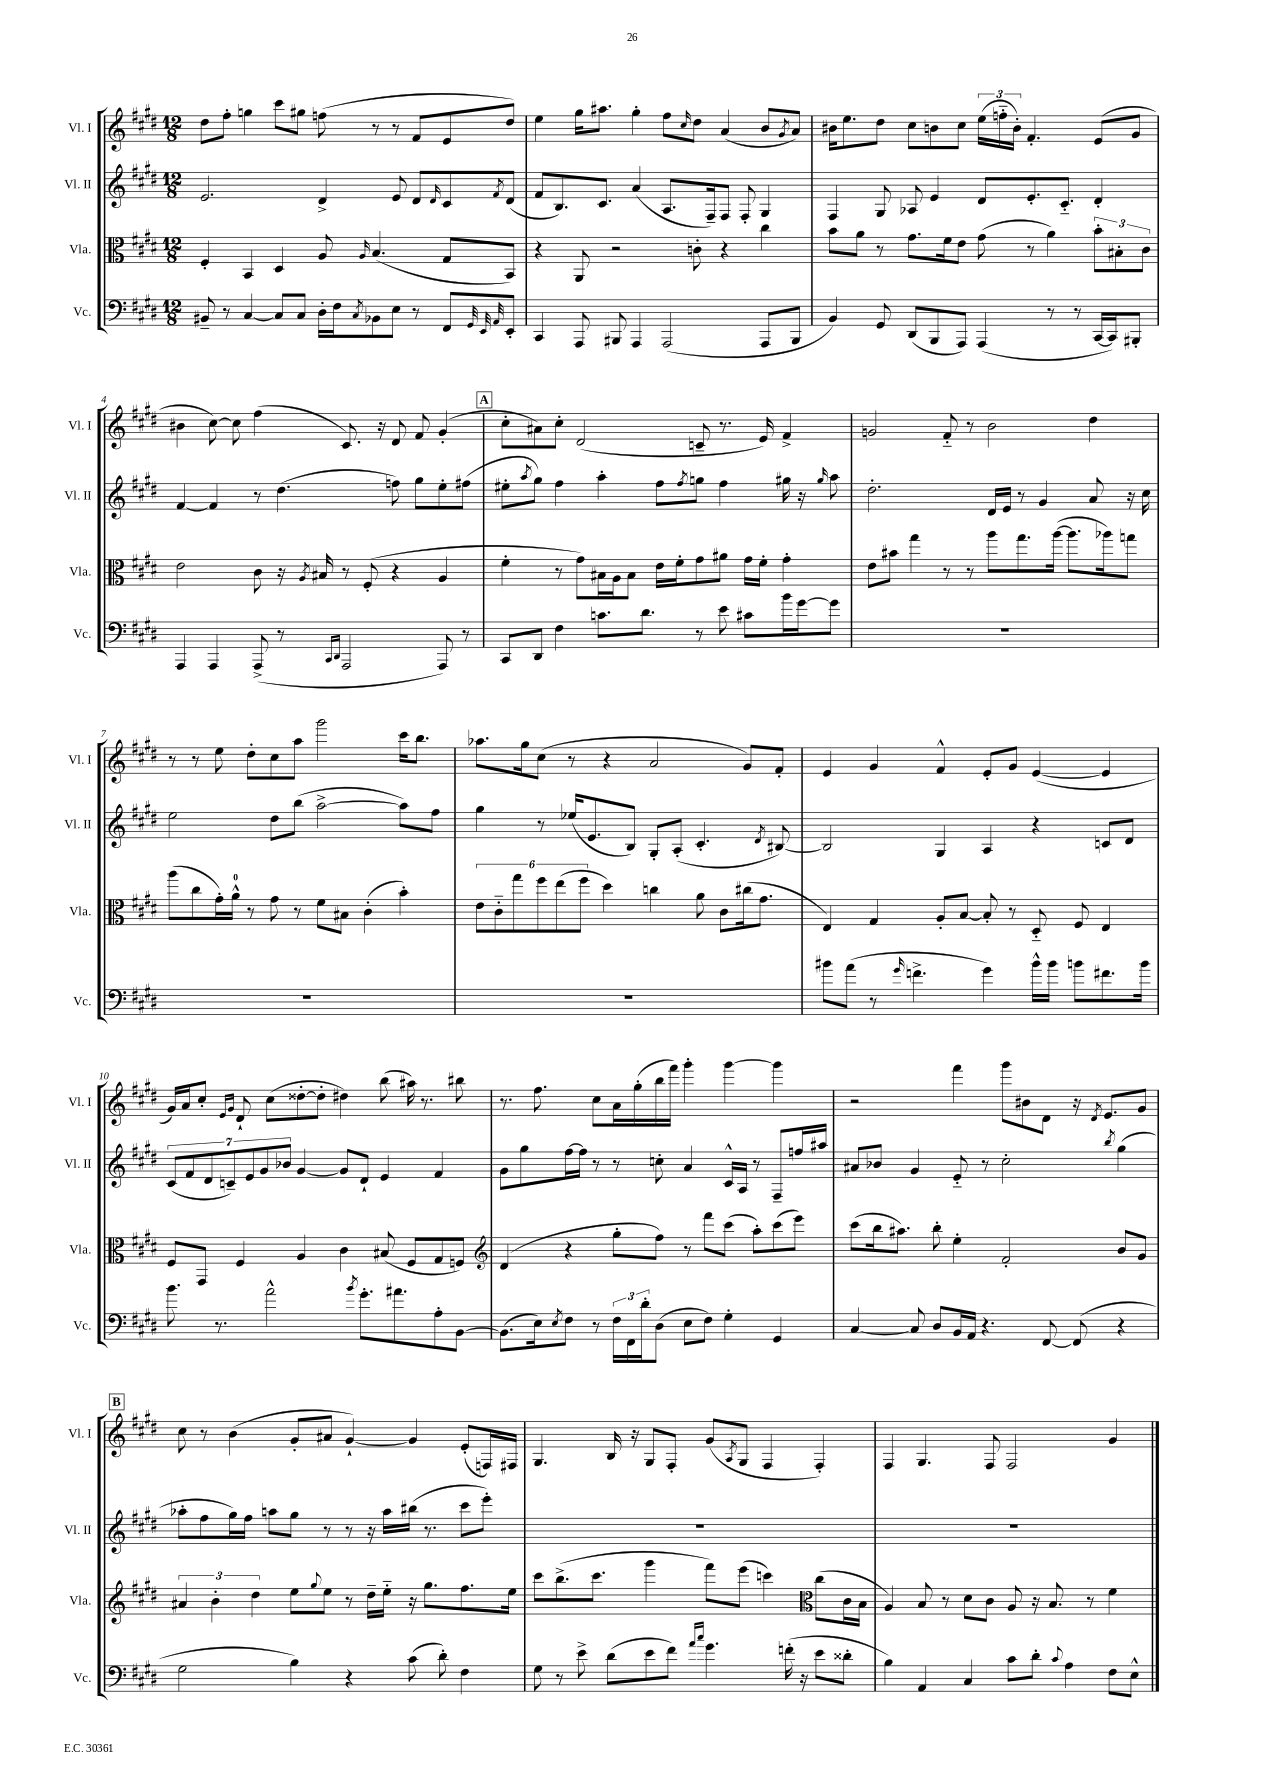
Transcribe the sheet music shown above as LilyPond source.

<<
\new StaffGroup <<
\new Staff = "s0" \with { instrumentName = "Vl. I" shortInstrumentName = "Vl. I" } {
    \clef treble \key e \major \numericTimeSignature \time 12/8
    dis''8 fis''8-. g''4 cis'''8 gis''8 f''8( r8 r8 fis'8 e'8 dis''8) |
    e''4 gis''16 ais''8. gis''4-. fis''8 \grace { cis''16 } dis''8 a'4( b'8 \acciaccatura { gis'8 } a'8) |
    bis'16 e''8. dis''8 cis''8 b'8 cis''8 \tuplet 3/2 { e''16( f''16-_ b'16-.) } fis'4.-. e'8( gis'8 |
    bis'4 cis''8~) cis''8 fis''4( cis'8.) r16 dis'8 fis'8 gis'4-.( |
    \mark \markup { \box "A" } cis''8-. ais'8) cis''8-. dis'2( c'8-- r8. e'16) fis'4-> |
    g'2 fis'8-_ r8 b'2 dis''4 |
    r8 r8 e''8 dis''8-. cis''8 a''8 gis'''2 cis'''16 b''8. |
    aes''8. gis''16 cis''8( r8 r4 a'2 gis'8) fis'8-. |
    e'4 gis'4 fis'4-^ e'8-. gis'8 e'4~( e'4 |
    gis'16) a'16 cis''8-. \grace { e'16 gis'16 } dis'8-! cis''8( disis''8~-. disis''8-. dis''4) b''8( ais''16) r8. bis''8 |
    r8. fis''8. cis''8 a'16 gis''16-.( b''16 fis'''16) gis'''4-. gis'''4~ gis'''4 |
    r2 fis'''4 gis'''8 bis'8 dis'8 r16 \acciaccatura { dis'8 } e'8. gis'8 |
    \mark \markup { \box "B" } cis''8 r8 b'4( gis'8-. ais'8 gis'4~-!) gis'4 e'8-.( f16) fis16 |
    gis4. b16 r16 gis8 fis8-. gis'8( \acciaccatura { a8 } gis8 fis4 fis4-.) |
    fis4 gis4. fis8 fis2 gis'4 \bar "|." |
}
\new Staff = "s1" \with { instrumentName = "Vl. II" shortInstrumentName = "Vl. II" } {
    \clef treble \key e \major \numericTimeSignature \time 12/8
    e'2. dis'4-> e'8 dis'8 \grace { dis'16 } cis'8 \acciaccatura { fis'8 } dis'8( |
    fis'8 b8.) cis'8. a'4( a8. fis16--) fis8 fis8-. gis4 |
    fis4 gis8 aes8 e'4 dis'8 e'8.-. cis'8.-_ dis'4-. |
    fis'4~ fis'4 r8 dis''4.( f''8) gis''8 e''8-. fis''8( |
    \mark \markup { \box "A" } eis''8-. \acciaccatura { a''8 } gis''8) fis''4 a''4-. fis''8 \acciaccatura { fis''8 } g''8 fis''4 gis''16 r16 \grace { gis''16 } a''8 |
    dis''2.-. dis'16 e'16 r8 gis'4 a'8 r16 cis''16 |
    e''2 dis''8 b''8( a''2~-> a''8) fis''8 |
    gis''4 r8 ees''16( e'8. b8) gis8-. a8-.( cis'4.-. \acciaccatura { dis'8 } bis8~) |
    bis2 gis4 a4 r4 c'8 dis'8 |
    \tuplet 7/4 { cis'8( fis'8 dis'8 c'8--) e'8 gis'8 bes'8 } gis'4~ gis'8 dis'8-! e'4 fis'4 |
    gis'8 gis''8 fis''16~ fis''16 r8 r8 c''8-. a'4 cis'16-^ a16 r8 fis8-- f''16 ais''16 |
    ais'8 bes'8 gis'4 e'8-_ r8 cis''2-. \acciaccatura { b''8 } gis''4( |
    \mark \markup { \box "B" } aes''8-. fis''8 gis''16) fis''16 a''8 gis''8 r8 r8 r16 a''16 bis''16( r8. cis'''8 e'''8-.) |
    R1. |
    R1. \bar "|." |
}
\new Staff = "s2" \with { instrumentName = "Vla." shortInstrumentName = "Vla." } {
    \clef alto \key e \major \numericTimeSignature \time 12/8
    fis4-. b,4 dis4 a8 \grace { a16 } b4.( gis8 b,8) |
    r4 a,8 r2 c'8-. r4 cis''4 |
    b'8 a'8 r8 gis'8. fis'16 e'8 gis'8( r8 a'4) \tuplet 3/2 { b'8-. bis8-. cis'8 } |
    e'2 cis'8 r16 \acciaccatura { a8 } bis16 r8 fis8-.( r4 a4 |
    \mark \markup { \box "A" } fis'4-. r8 gis'8) bis16 a16 bis8 e'16 fis'16-. gis'8 ais'8 gis'16 fis'16-. gis'4-. |
    e'8 bis'8 gis''4 r8 r8 a''8 gis''8. a''16~( a''8. aes''16) g''8 |
    a''8( cis''8 gis'16-.) a'16-0-^ r8 gis'8 r8 fis'8 bis8 cis'4-.( b'4-.) |
    \tuplet 6/4 { e'8 cis'8-_ gis''8 fis''8 e''8( fis''8 } dis''4) c''4 a'8 cis'8 cis''16( gis'8. |
    e4) gis4 a8-. b8~ b8-. r8 dis8-_ fis8 e4 |
    fis8 gis,8 fis4 a4 cis'4 bis8( fis8 gis8 f8) |
    \clef treble dis'4( r4 gis''8-. fis''8) r8 fis'''8 cis'''8( a''8-.) cis'''8( e'''8) |
    cis'''8( b''16 ais''8.) b''8-. e''4-. fis'2-. b'8 gis'8 |
    \mark \markup { \box "B" } \tuplet 3/2 { ais'4 b'4-. dis''4 } e''8 \appoggiatura { gis''8 } e''8 r8 dis''16-- e''16-_ r16 gis''8. fis''8. e''16 |
    cis'''8 b''8.->( cis'''8. gis'''4 fis'''8) e'''8( c'''4) \clef alto cis''8( cis'16 b16 |
    a4) b8 r8 dis'8 cis'8 a8 r16 b8. r8 fis'4 \bar "|." |
}
\new Staff = "s3" \with { instrumentName = "Vc." shortInstrumentName = "Vc." } {
    \clef bass \key e \major \numericTimeSignature \time 12/8
    bis,8-- r8 cis4~ cis8 cis8 dis16-. fis16 \acciaccatura { cis8 } bes,8 e8 r8 fis,8 \grace { gis,32 e,32 a,32 } e,8-. |
    cis,4 a,,8 bis,,8 a,,4 a,,2( a,,8 bis,,8 |
    b,4) gis,8 dis,8( b,,8 a,,8) a,,4( r8 r8 cis,16~ cis,16) bis,,8-. |
    a,,4 a,,4 a,,8->( r8 \grace { cis,16 dis,16 } a,,2 a,,8) r8 |
    \mark \markup { \box "A" } cis,8 dis,8 fis4 c'8. dis'8. r8 e'8 cis'8 b'16 gis'16~ gis'8 |
    R1. |
    R1. |
    R1. |
    bis'8 a'8( r8 \grace { gis'16 } f'4.-> gis'4) bis'16-^ bis'16 b'8 fis'8. b'16 |
    b'8. r8. a'2-^ \acciaccatura { b'8 } gis'8.-. ais'8. a8-. b,8~ |
    b,8.( e16) \acciaccatura { e8 } fis8 r8 \tuplet 3/2 { fis16 fis,16 dis'16-. } dis8( e8 fis8) gis4-. gis,4 |
    cis4~ cis8 dis8 b,16 a,16 r4. fis,8~ fis,8( r4 |
    \mark \markup { \box "B" } gis2 b4) r4 cis'8( dis'8-.) fis4 |
    gis8 r8 e'8-> dis'8( e'8 fis'8) \grace { a'16 cis''16 } gis'4. f'16-.( r16 e'8 disis'8-. |
    b4) a,4 cis4 cis'8 dis'8-. \appoggiatura { cis'8 } a4 fis8 e8-^ \bar "|." |
}
>>
>>
